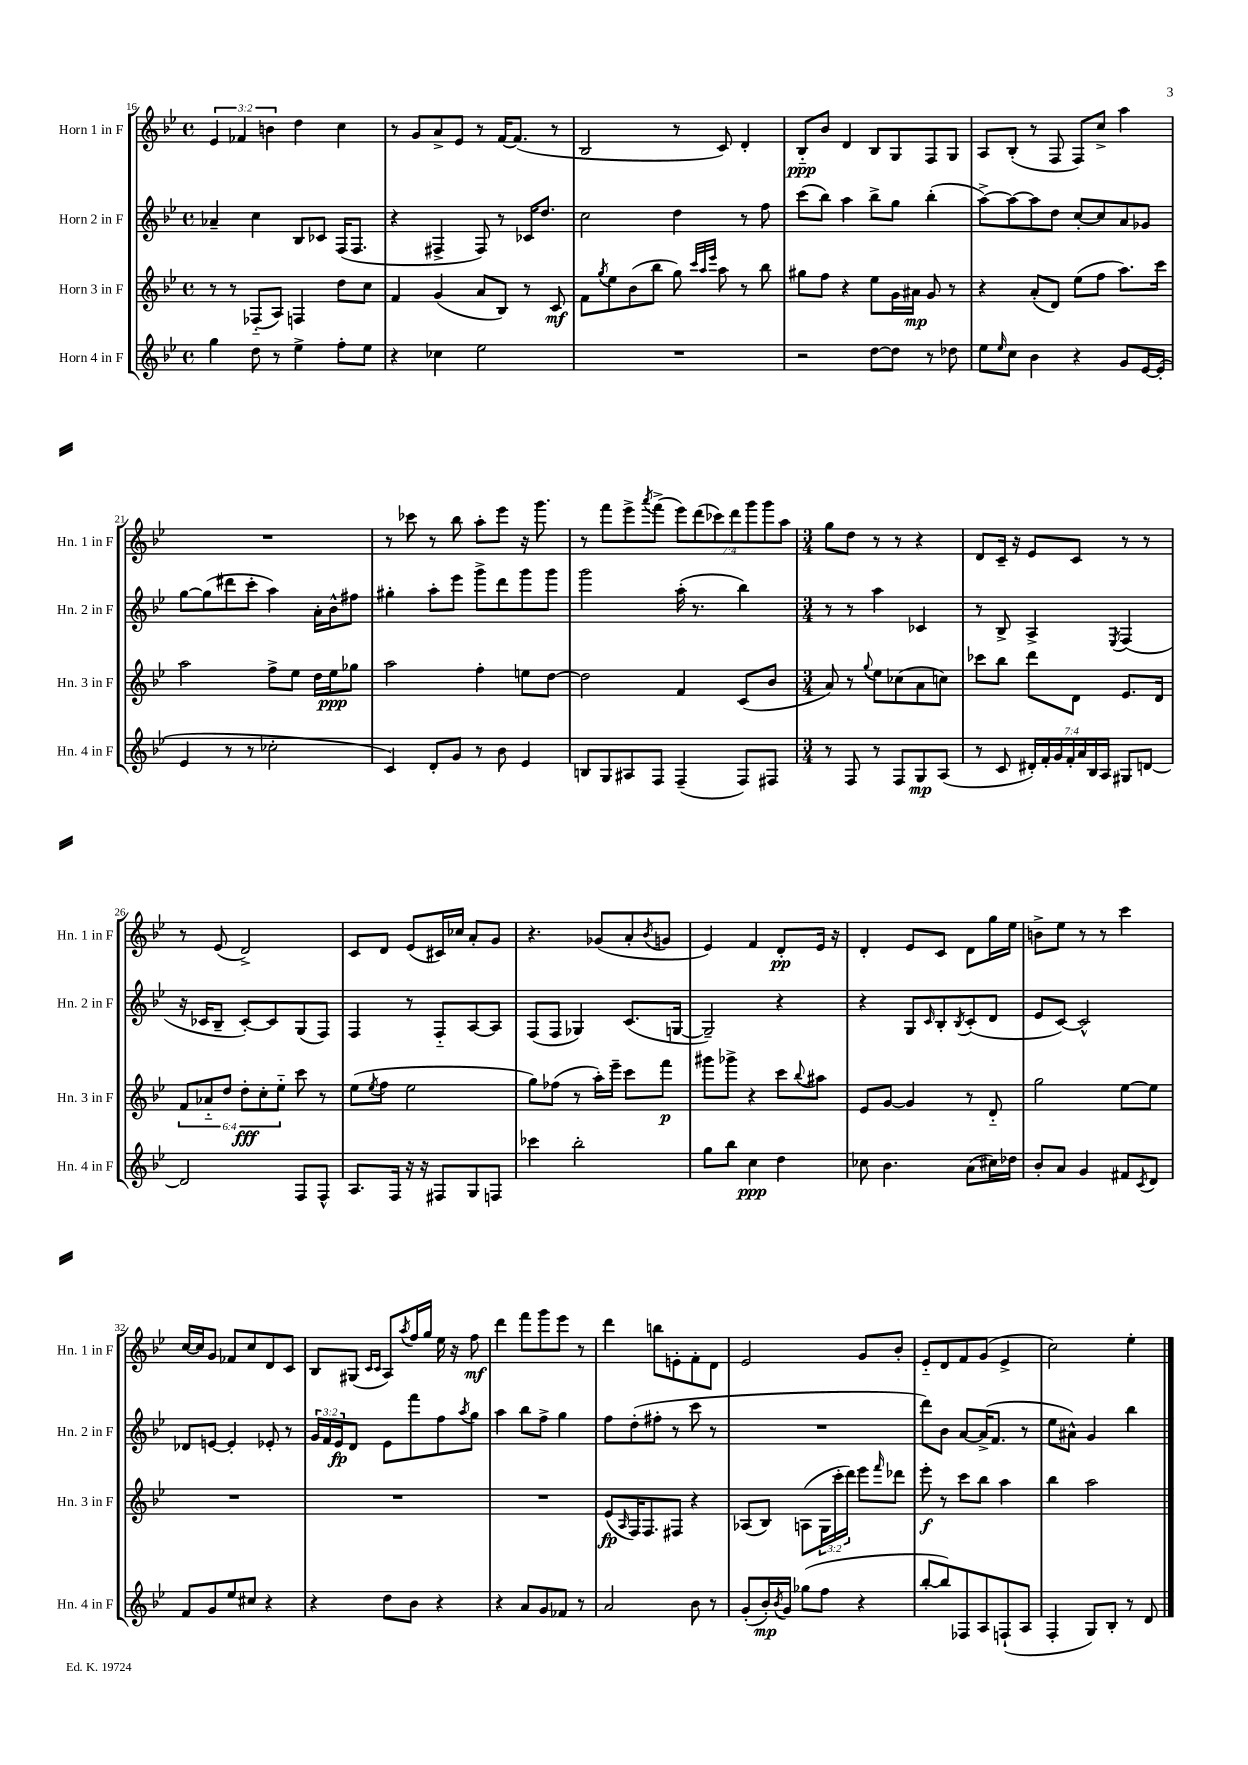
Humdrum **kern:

**kern	**dynam	**kern	**dynam	**kern	**dynam	**kern	**dynam
*part4	*part4	*part3	*part3	*part2	*part2	*part1	*part1
*staff4	*staff4	*staff3	*staff3	*staff2	*staff2	*staff1	*staff1
*I"Horn 4 in F	*	*I"Horn 3 in F	*	*I"Horn 2 in F	*	*I"Horn 1 in F	*
*I'Hn. 4 in F	*	*I'Hn. 3 in F	*	*I'Hn. 2 in F	*	*I'Hn. 1 in F	*
*clefG2	*	*clefG2	*	*clefG2	*	*clefG2	*
*k[b-e-]	*	*k[b-e-]	*	*k[b-e-]	*	*k[b-e-]	*
*M4/4	*	*M4/4	*	*M4/4	*	*M4/4	*
*met(c)	*	*met(c)	*	*met(c)	*	*met(c)	*
=16	=16	=16	=16	=16	=16	=16	=16
4gg\	.	8r	.	4a-X~/	.	6e-/	.
.	.	8r	.	.	.	.	.
.	.	.	.	.	.	6f-X/	.
8dd\	.	(8F-X/L	.	4cc\	.	.	.
.	.	.	.	.	.	6bn\	.
8r	.	8A/J)	.	.	.	.	.
4ee-^\	.	4Fn/	.	8B-/L	.	4dd\	.
.	.	.	.	8c-X/J	.	.	.
8ff'\L	.	8dd\L	.	(16F/KL	.	4cc\	.
.	.	.	.	8.F/J	.	.	.
8ee-\J	.	8cc\J	.	.	.	.	.
=17	=17	=17	=17	=17	=17	=17	=17
4r	.	4f/	.	4r	.	8r	.
.	.	.	.	.	.	8g/L	.
4cc-X\	.	(4g/	.	4F#X^/	.	8a^/	.
.	.	.	.	.	.	8e-/J	.
2ee-\	.	8a/L	.	8F#/)	.	8r	.
.	.	8B-/J)	.	8r	.	[16f/KL	.
.	.	.	.	.	.	(8.f/J]	.
.	.	8r	.	16c-X/KL	.	.	.
.	.	.	.	8.dd/J	.	.	.
.	.	8c/	mf	.	.	8r	.
=18	=18	=18	=18	=18	=18	=18	=18
1r	.	8f\L	.	2cc\	.	2B-/	.
.	.	8qgg/	.	.	.	.	.
.	.	8ee-\	.	.	.	.	.
.	.	(8b-\	.	.	.	.	.
.	.	8bb-\J	.	.	.	.	.
.	.	8gg\)	.	4dd\	.	8r	.
.	.	32qqccc/LLL	.	.	.	.	.
.	.	32qqaa/	.	.	.	.	.
.	.	32qqeee-/JJJ	.	.	.	.	.
.	.	8aa\	.	.	.	8c/)	.
.	.	8r	.	8r	.	4d'/	.
.	.	8bb-\	.	8ff\	.	.	.
=19	=19	=19	=19	=19	=19	=19	=19
2r	.	8gg#X\L	.	(8ccc\L	.	8B-/L	ppp
.	.	8ff\J	.	8bb-\J)	.	8b-/J	.
.	.	4r	.	4aa\	.	4d/	.
[8dd\L	.	8ee-\L	.	8bb-^\L	.	8B-/L	.
8dd\J]	.	16g\L	.	8gg\J	.	8G/	.
.	.	16a#X\JJ	mp	.	.	.	.
8r	.	8g/	.	(4bb-'\	.	8F/	.
8dd-X\	.	8r	.	.	.	8G/J	.
=20	=20	=20	=20	=20	=20	=20	=20
8ee-\L	.	4r	.	[8aa^\L)	.	8A/L	.
16qqee-/	.	.	.	.	.	.	.
8cc\J	.	.	.	8aa\_	.	(8B-'/J	.
4b-\	.	(8a'/L	.	8aa\]	.	8r	.
.	.	8d/J)	.	8dd\J	.	8F/	.
4r	.	(8ee-\L	.	[8cc'/L	.	8F/L)	.
.	.	8ff\J	.	8cc/]	.	8cc^/J	.
8g/L	.	8.aa\L)	.	8a/	.	4aa\	.
[16e-/L	.	.	.	8g-X/J	.	.	.
(16e-'/JJ]	.	16ccc\Jk	.	.	.	.	.
!!LO:LB:g=z
=21	=21	=21	=21	=21	=21	=21	=21
4e-/	.	2aa\	.	[8gg\L	.	1r	.
.	.	.	.	(8gg\]	.	.	.
8r	.	.	.	8ddd#X\	.	.	.
8r	.	.	.	8ccc'\J	.	.	.
2cc-X'\	.	8ff^\L	.	4aa\)	.	.	.
.	.	8ee-\J	.	.	.	.	.
.	.	16dd\LL	.	16a'\LL	.	.	.
.	.	16ee-\J	ppp	16b-^^\J	.	.	.
.	.	8gg-X\J	.	8ff#X\J	.	.	.
=22	=22	=22	=22	=22	=22	=22	=22
4c/)	.	2aa\	.	4gg#X'\	.	8r	.
.	.	.	.	.	.	8ccc-X\	.
8d'/L	.	.	.	8aa'\L	.	8r	.
8g/J	.	.	.	8eee-\J	.	8bb-\	.
8r	.	4ff'\	.	8ggg^\L	.	8aa'\L	.
8b-\	.	.	.	8ddd\	.	8eee-\J	.
4e-/	.	8een\L	.	8ggg\	.	16r	.
.	.	.	.	.	.	8.ggg\	.
.	.	[8dd\J	.	8ggg\J	.	.	.
=23	=23	=23	=23	=23	=23	=23	=23
8Bn/L	.	2dd\]	.	2ggg\	.	8r	.
8G/	.	.	.	.	.	8fff\L	.
8A#X/	.	.	.	.	.	8eee-^\	.
.	.	.	.	.	.	8qaaa/	.
8F/J	.	.	.	.	.	(8fff^\J	.
(4F~/	.	4f/	.	(16aa'\	.	14eee-\L)	.
.	.	.	.	8.r	.	.	.
.	.	.	.	.	.	(14ddd\	.
.	.	.	.	.	.	14ccc-X\)	.
.	.	.	.	.	.	14ddd\	.
8F/L)	.	(8c/L	.	4bb-\)	.	.	.
.	.	.	.	.	.	14ggg\	.
.	.	.	.	.	.	14ggg\	.
8F#X/J	.	8b-/J	.	.	.	.	.
.	.	.	.	.	.	14aa\J	.
=24	=24	=24	=24	=24	=24	=24	=24
*M3/4	*	*M3/4	*	*M3/4	*	*M3/4	*
8r	.	8a/)	.	8r	.	8gg\L	.
8F/	.	8r	.	8r	.	8dd\J	.
.	.	8qqgg/	.	.	.	.	.
8r	.	8ee-\L	.	4aa\	.	8r	.
8F/L	.	(8cc-X\	.	.	.	8r	.
8G/	mp	8a\	.	4c-X/	.	4r	.
(8A/J	.	8ccn\J)	.	.	.	.	.
=25	=25	=25	=25	=25	=25	=25	=25
8r	.	8ccc-X\L	.	8r	.	8d/L	.
8c/	.	8bb-\J	.	8B-^/	.	16c~/Jk	.
.	.	.	.	.	.	16r	.
28d#X'/LL)	.	8ddd\L	.	4A^/	.	8e-/L	.
28f'/	.	.	.	.	.	.	.
28g/	.	.	.	.	.	.	.
28f'/	.	.	.	.	.	.	.
.	.	8d\J	.	.	.	8c/J	.
28a/	.	.	.	.	.	.	.
28B-/	.	.	.	.	.	.	.
28A/JJ	.	.	.	.	.	.	.
.	.	.	.	8qE-/	.	.	.
8G#X/L	.	8.e-/L	.	(4F/	.	8r	.
[8dn/J	.	.	.	.	.	8r	.
.	.	16d/Jk	.	.	.	.	.
!!LO:LB:g=z
=26	=26	=26	=26	=26	=26	=26	=26
2d/]	.	12f/L	.	16r	.	8r	.
.	.	.	.	16c-X/KL	.	.	.
.	.	12a-X/	.	.	.	.	.
.	.	.	.	8B-~/J	.	(8e-/	.
.	.	12dd/J	.	.	.	.	.
.	.	12dd'\L	fff	[8c-'/L)	.	2d^/)	.
.	.	12cc'\	.	.	.	.	.
.	.	.	.	8c-/]	.	.	.
.	.	12ee-\J	.	.	.	.	.
8F/L	.	8ccc\	.	(8G/	.	.	.
8F^^/J	.	8r	.	8F/J)	.	.	.
=27	=27	=27	=27	=27	=27	=27	=27
8.A/L	.	(8ee-\L	.	4F/	.	8c/L	.
.	.	8qee-/	.	.	.	.	.
.	.	8ff\J	.	.	.	8d/J	.
16F/Jk	.	.	.	.	.	.	.
16r	.	2ee-\	.	8r	.	(8e-/L	.
16r	.	.	.	.	.	.	.
8F#X/L	.	.	.	8F/L	.	16c#X/L)	.
.	.	.	.	.	.	16cc-X/JJ	.
8G/	.	.	.	[8A/	.	8a'/L	.
8Fn/J	.	.	.	8A/J]	.	8g/J	.
=28	=28	=28	=28	=28	=28	=28	=28
4ccc-X\	.	8gg\L)	.	(8F/L	.	4.r	.
.	.	(8ff-X\J	.	8F/J	.	.	.
2bb-'\	.	8r	.	4G-X/)	.	.	.
.	.	16aa'\LL)	.	.	.	(8g-X/L	.
.	.	16eee-~\JJ	.	.	.	.	.
.	.	8ccc\L	.	(8.c/L	.	8a'/	.
.	.	.	.	.	.	8qb-/	.
.	.	8fff\J	p	.	.	8gn/J	.
.	.	.	.	[16Gn/Jk	.	.	.
=29	=29	=29	=29	=29	=29	=29	=29
8gg\L	.	8ggg#X\L	.	2G~/])	.	4e-/)	.
8bb-\J	.	8ggg-X^\J	.	.	.	.	.
4cc\	ppp	4r	.	.	.	4f/	.
4dd\	.	8ccc\L	.	4r	.	8d'/L	pp
.	.	8qqbb-/	.	.	.	.	.
.	.	8aa#X\J	.	.	.	16e-/Jk	.
.	.	.	.	.	.	16r	.
=30	=30	=30	=30	=30	=30	=30	=30
8cc-X\	.	8e-/L	.	4r	.	4d'/	.
4.b-\	.	[8g/J	.	.	.	.	.
.	.	4g/]	.	8G/L	.	8e-/L	.
.	.	.	.	16qqc/	.	.	.
.	.	.	.	8B-'/	.	8c/J	.
.	.	.	.	8qB-/	.	.	.
(8a\L	.	8r	.	(8c'/	.	8d\L	.
16cc#X\L)	.	8d/	.	8d/J	.	16gg\L	.
16dd-X\JJ	.	.	.	.	.	16ee-\JJ	.
=31	=31	=31	=31	=31	=31	=31	=31
8b-'/L	.	2gg\	.	8e-/L	.	8bn^\L	.
8a/J	.	.	.	[8c/J)	.	8ee-\J	.
4g/	.	.	.	2c^^/]	.	8r	.
.	.	.	.	.	.	8r	.
8f#X/L	.	[8ee-\L	.	.	.	4ccc\	.
8qc/	.	.	.	.	.	.	.
8d/J	.	8ee-\J]	.	.	.	.	.
!!LO:LB:g=z
=32	=32	=32	=32	=32	=32	=32	=32
8f/L	.	2.r	.	8d-X/L	.	[16cc/LL	.
.	.	.	.	.	.	16cc/J]	.
8g/	.	.	.	[8en/J	.	8g/J	.
8ee-/	.	.	.	4e'/]	.	8f-X/L	.
8cc#X/J	.	.	.	.	.	8cc/	.
4r	.	.	.	8e-X'/	.	8d/	.
.	.	.	.	8r	.	8c/J	.
=33	=33	=33	=33	=33	=33	=33	=33
4r	.	2.r	.	24g/LL	.	8B-/L	.
.	.	.	.	24f/	.	.	.
.	.	.	.	24e-/J	fp	.	.
.	.	.	.	8d/J	.	(8G#X/J	.
.	.	.	.	.	.	16qqc/LL	.
.	.	.	.	.	.	16qqc/JJ	.
8dd\L	.	.	.	8e-\L	.	8A/L)	.
.	.	.	.	.	.	8qaa/	.
8b-\J	.	.	.	8fff\	.	16ff/L	.
.	.	.	.	.	.	16gg/JJ	.
4r	.	.	.	8ff\	.	16ee-\	.
.	.	.	.	.	.	16r	.
.	.	.	.	8qaa/	.	.	.
.	.	.	.	8gg\J	.	8ff\	mf
=34	=34	=34	=34	=34	=34	=34	=34
4r	.	2.r	.	4aa\	.	4ddd\	.
8a/L	.	.	.	8bb-\L	.	8fff\L	.
8g/	.	.	.	8ff^\J	.	8ggg\	.
8f-X/J	.	.	.	4gg\	.	8eee-\J	.
8r	.	.	.	.	.	8r	.
=35	=35	=35	=35	=35	=35	=35	=35
2a/	.	(8e-/L	fp	8ff\L	.	4ddd\	.
.	.	16qqA/	.	.	.	.	.
.	.	16F/K)	.	(8dd'\	.	.	.
.	.	8.F/	.	.	.	.	.
.	.	.	.	8ff#X'\J	.	8bbn\L	.
.	.	8F#X/J	.	8r	.	8en'\	.
8b-\	.	4r	.	8ccc\	.	8f'\	.
8r	.	.	.	8r	.	8d\J	.
=36	=36	=36	=36	=36	=36	=36	=36
(8g'/L	.	(8A-X/L	.	2.r	.	2e-/	.
16b-'/L)	mp	8B-/J)	.	.	.	.	.
8qb-/	.	.	.	.	.	.	.
16g/JJ	.	.	.	.	.	.	.
(8gg-X\L	.	(8An\L	.	.	.	.	.
8ff\J	.	24G\L	.	.	.	.	.
.	.	24ccc'\	.	.	.	.	.
.	.	24ddd\JJ)	.	.	.	.	.
4r	.	8eee-\L	.	.	.	8g/L	.
.	.	16qqfff/	.	.	.	.	.
.	.	8ddd-X\J	.	.	.	8b-'/J	.
=37	=37	=37	=37	=37	=37	=37	=37
[8bb-'/L	.	8eee-'\	f	8ddd\L)	.	8e-/L	.
8bb-/])	.	8r	.	8b-\J	.	8d/	.
8F-X/	.	8ccc\L	.	[8a/L	.	8f/	.
8A/	.	8bb-\J	.	(16a^/K]	.	(8g/J	.
.	.	.	.	8.f/J	.	.	.
(8Fn`/	.	4aa\	.	.	.	4e-^/	.
8A/J	.	.	.	8r	.	.	.
=38	=38	=38	=38	=38	=38	=38	=38
4F'/	.	4bb-\	.	8ee-\L	.	2cc\)	.
.	.	.	.	8a#X^^\J)	.	.	.
8G/L)	.	2aa\	.	4g/	.	.	.
8B-'/J	.	.	.	.	.	.	.
8r	.	.	.	4bb-\	.	4ee-'\	.
8d/	.	.	.	.	.	.	.
==	==	==	==	==	==	==	==
*-	*-	*-	*-	*-	*-	*-	*-
